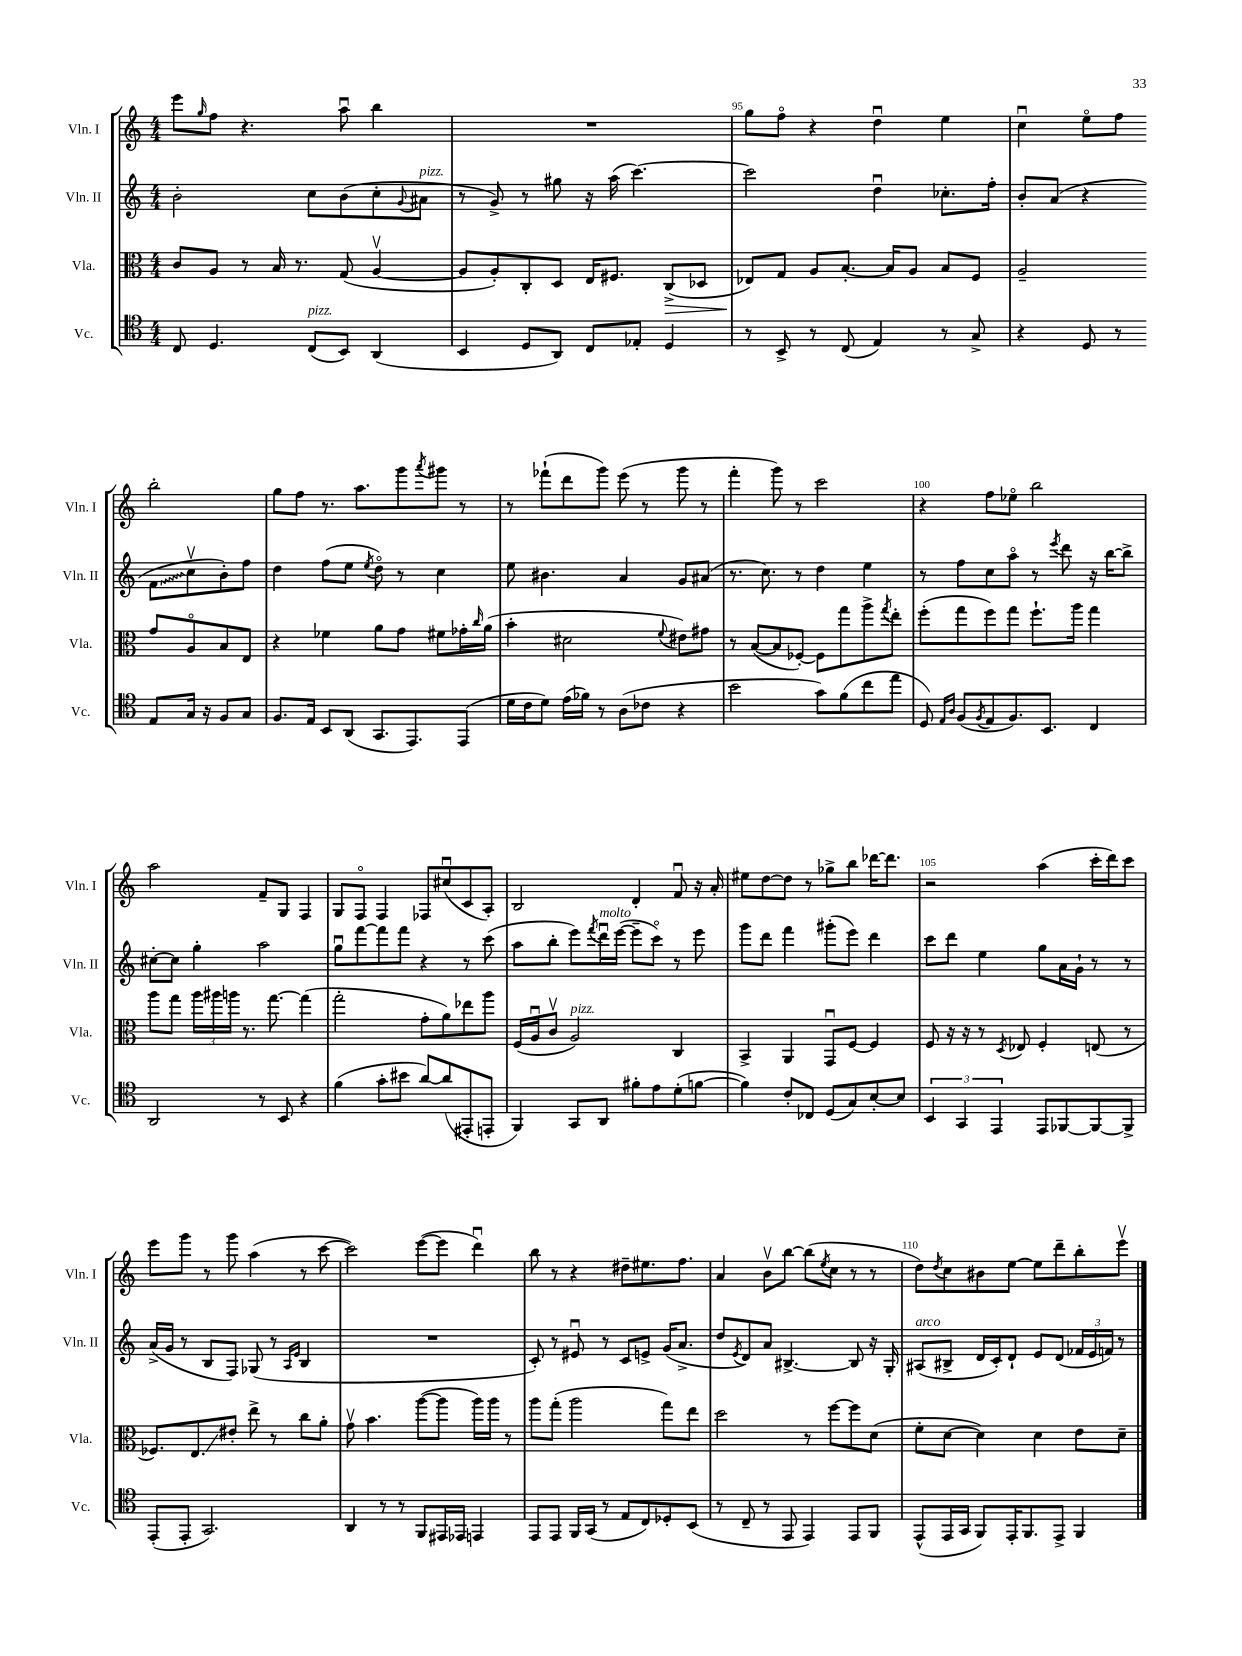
<<
\new StaffGroup <<
\new Staff = "s0" \with { instrumentName = "Vln. I" shortInstrumentName = "Vln. I" } {
    \clef treble \key c \major \numericTimeSignature \time 4/4
    e'''8 \grace { g''16 } f''8 r4. a''8\downbow b''4 |
    R1 |
    g''8 f''8\flageolet r4 d''4\downbow e''4 |
    c''4\downbow e''8\flageolet f''8 b''2-. |
    g''8 f''8 r8. a''8. g'''8 \acciaccatura { a'''8 } gis'''8 r8 |
    r8 fes'''8-!( d'''8 g'''8) e'''8( r8 g'''8 r8 |
    f'''4-. g'''8) r8 c'''2 |
    r4 f''8 ees''8\flageolet b''2 |
    a''2 f'8-- g8 f4 |
    g8 f8\flageolet f4 fes8 cis''8\downbow( c'8 a8-.) |
    b2 d'4-. f'8\downbow r16 a'16-. |
    eis''8 d''8~ d''8 r8 ges''8-> b''8 des'''16~ des'''8. |
    r2 a''4( c'''16-. d'''16) c'''8 |
    e'''8 g'''8 r8 g'''8 a''4( r8 c'''8~ |
    c'''2) e'''8~( e'''8 d'''4\downbow) |
    b''8 r8 r4 dis''8-- eis''8. f''8. |
    a'4 b'8\upbow b''8~ b''8( \acciaccatura { e''8 } c''8 r8 r8 |
    d''8) \acciaccatura { d''8 } c''8 bis'8 e''8~ e''8 d'''8-- b''8-. e'''8\upbow \bar "|." |
}
\new Staff = "s1" \with { instrumentName = "Vln. II" shortInstrumentName = "Vln. II" } {
    \clef treble \key c \major \numericTimeSignature \time 4/4
    b'2-. c''8 b'8( c''8-. \appoggiatura { g'8 } ais'8^\markup { \italic "pizz." } |
    r8 g'8->) r8 gis''8 r16 a''16( c'''4.~) |
    c'''2 d''4\downbow ces''8.-. f''16-. |
    b'8-. a'8( r4 \once \override Glissando.style = #'zigzag f'8\glissando c''8\upbow b'8-.) f''8 |
    d''4 f''8( e''8 \acciaccatura { e''8 } d''8\flageolet) r8 c''4 |
    e''8 bis'4. a'4 g'8 ais'8( |
    r8. c''8.) r8 d''4 e''4 |
    r8 f''8 c''8 a''8\flageolet r8 \acciaccatura { e'''8 } d'''8 r16 b''16~ b''8-> |
    cis''8~-. cis''8 g''4-. a''2 |
    g''8\downbow f'''8~ f'''8 f'''8 r4 r8 c'''8( |
    a''8 b''8-. e'''8) \acciaccatura { f'''8 } d'''16\downbow^\markup { \italic "molto" } e'''16~( e'''8-- c'''8\flageolet) r8 e'''8 |
    g'''8 d'''8 f'''4 gis'''8-.( e'''8) d'''4 |
    c'''8 d'''8 e''4 g''8 a'16 g'16-! r8 r8 |
    a'16->( g'16 r8 b8 f8) ges8( r8 \grace { a16 e'16 } b4 |
    R1 |
    c'8-.) r8 eis'8\downbow r8 c'8 e'8-> g'16( a'8.-> |
    d''8 \acciaccatura { e'8 } d'8) a'8 bis4.~-> bis8 r16 g16-. |
    ais8^\markup { \italic "arco" }( bis8-> d'16 c'16-.) d'8-! e'8 d'8( \tuplet 3/2 { fes'16 e'16 f'16) } r8 \bar "|." |
}
\new Staff = "s2" \with { instrumentName = "Vla." shortInstrumentName = "Vla." } {
    \clef alto \key c \major \numericTimeSignature \time 4/4
    c'8 a8 r8 b16 r8. g8( a4~\upbow |
    a8 a8-.) c8-. d8 e16 fis8. c8->\>( des8 |
    ees8\!) g8 a8 b8.~-. b16 a8 b8 f8 |
    a2-- g'8 a8\flageolet b8 e8 |
    r4 fes'4 a'8 g'8 fis'8 ges'16-. \grace { c''16 } a'16( |
    b'4-. dis'2 \appoggiatura { f'8 } eis'8) gis'8 |
    r8 b8~( b8 fes8~-.) fes8 g''8 a''8-> \acciaccatura { g''8 } e''8-. |
    f''8-.( g''8 f''8) g''8 f''8.-! a''16 g''4 |
    a''8 g''8 \tuplet 3/2 { a''16 ais''16 a''16 } r8. g''8.~ g''4( |
    g''2-. g'8-. a'8) ees''8 a''8 |
    f16( a16\downbow c'8\upbow a2^\markup { \italic "pizz." }) c4 |
    b,4-> a,4 g,8\downbow f8~ f4 |
    f8 r16 r16 r8 \acciaccatura { d8 } ees8 f4-. e8( r8 |
    fes8.) e8.\glissando eis'8-. e''8-> r8 c''8 a'8-. |
    g'8\upbow b'4. a''8~( a''8 a''16) a''16 r8 |
    a''8 g''8-.( a''2 g''8) e''8 |
    d''2 r8 f''8~ f''8 d'8( |
    f'8-. d'8~ d'4) d'4 e'8 d'8-- \bar "|." |
}
\new Staff = "s3" \with { instrumentName = "Vc." shortInstrumentName = "Vc." } {
    \clef tenor \key c \major \numericTimeSignature \time 4/4
    c8 d4. c8^\markup { \italic "pizz." }( b,8) a,4( |
    b,4 d8 a,8) c8 ees8-. d4 |
    r8 b,8-> r8 c8( e4) r8 g8-> |
    r4 d8 r8 e8 g16 r16 f8 g8 |
    f8. e16 b,8 a,8( g,8. e,8.) e,8( |
    d'16 c'16 d'8) e'16( fes'16) r8 a8( ces'8 r4 |
    b'2 g'8) f'8( c''8 e''8 |
    d8) \grace { e16 a16 } f8( \acciaccatura { f8 } e8 f8.) b,8. c4 |
    a,2 r8 b,8 r4 |
    f'4( g'8-. bis'8 a'8~) a'8( eis,8-. e,8-. |
    f,4) g,8 a,8 fis'8-. e'8 d'8-.( f'8~ |
    f'4) c'8-. ces8 d8( g8) b8~-. b8 |
    \tuplet 3/2 { b,4 g,4 e,4 } e,8 fes,8~ fes,8~ fes,8-> |
    e,8-.( e,8-. g,2.) |
    a,4 r8 r8 f,8 eis,16 ees,16 e,4 |
    e,8 e,8 f,16 g,16( r8 e8 c8) des8-. b,8( |
    r8 c8-- r8 e,8 e,4) e,8 f,8 |
    e,8-^( e,16 g,16 f,8) e,16-. f,8. e,8-> f,4 \bar "|." |
}
>>
>>
\layout { \context { \Score currentBarNumber = #93 \override BarNumber.break-visibility = ##(#f #t #t) barNumberVisibility = #(every-nth-bar-number-visible 5) } }
